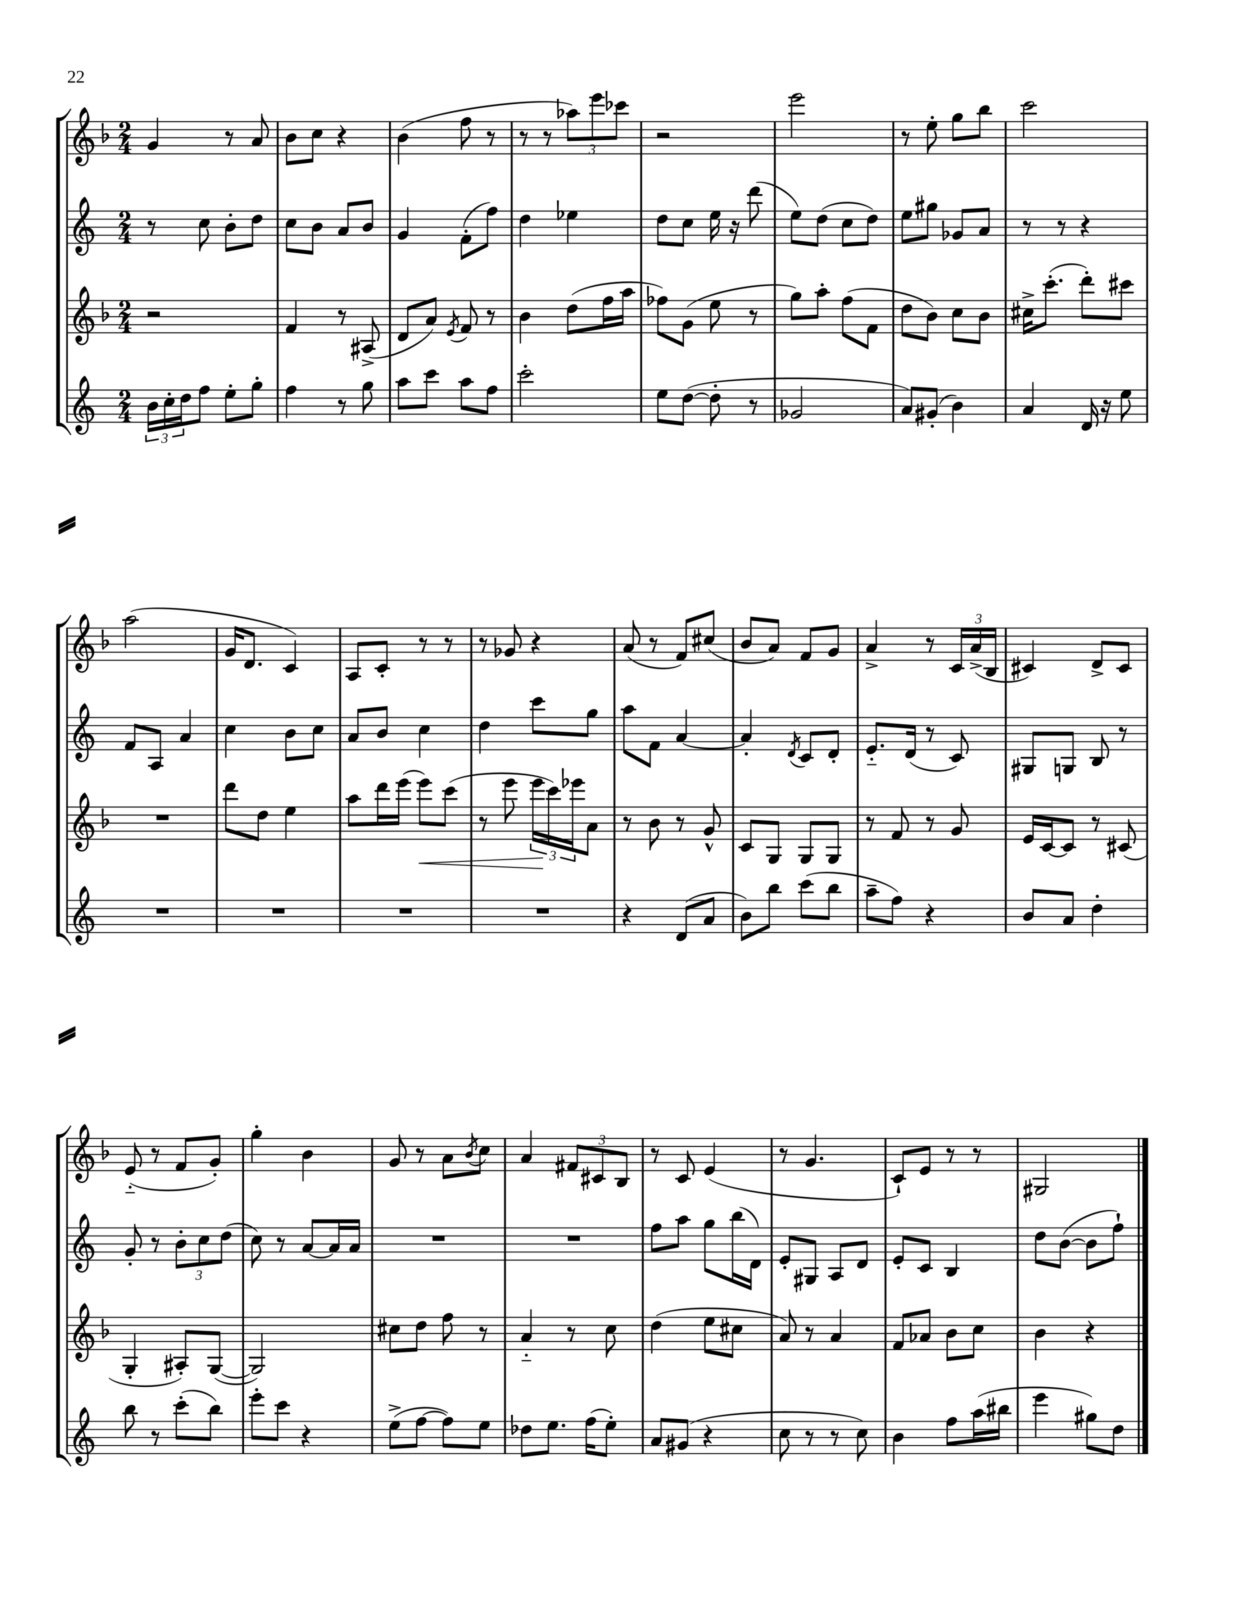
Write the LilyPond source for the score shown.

<<
\new StaffGroup <<
\new Staff = "s0" {
    \clef treble \key f \major \numericTimeSignature \time 2/4
    g'4 r8 a'8 |
    bes'8 c''8 r4 |
    bes'4( f''8 r8 |
    r8 r8 \tuplet 3/2 { aes''8) e'''8 ces'''8 } |
    r2 |
    e'''2 |
    r8 e''8-. g''8 bes''8 |
    c'''2 |
    a''2( |
    g'16 d'8. c'4) |
    a8 c'8-. r8 r8 |
    r8 ges'8 r4 |
    a'8( r8 f'8) cis''8( |
    bes'8 a'8) f'8 g'8 |
    a'4-> r8 \tuplet 3/2 { c'16 a'16->( bes16 } |
    cis'4) d'8-> cis'8 |
    e'8-_( r8 f'8 g'8-.) |
    g''4-. bes'4 |
    g'8 r8 a'8 \acciaccatura { bes'8 } c''8 |
    a'4 \tuplet 3/2 { fis'8 cis'8 bes8 } |
    r8 c'8 e'4( |
    r8 g'4. |
    c'8-!) e'8 r8 r8 |
    gis2 \bar "|." |
}
\new Staff = "s1" {
    \clef treble \key c \major \numericTimeSignature \time 2/4
    r8 c''8 b'8-. d''8 |
    c''8 b'8 a'8 b'8 |
    g'4 f'8-.( f''8) |
    d''4 ees''4 |
    d''8 c''8 e''16 r16 d'''8( |
    e''8) d''8( c''8 d''8) |
    e''8 gis''8 ges'8 a'8 |
    r8 r8 r4 |
    f'8 a8 a'4 |
    c''4 b'8 c''8 |
    a'8 b'8 c''4 |
    d''4 c'''8 g''8 |
    a''8 f'8 a'4~ |
    a'4-. \acciaccatura { d'8 } c'8 d'8-. |
    e'8.-_ d'16( r8 c'8) |
    gis8 g8 b8 r8 |
    g'8-. r8 \tuplet 3/2 { b'8-. c''8 d''8( } |
    c''8) r8 a'8~ a'16 a'16 |
    R2 |
    R2 |
    f''8 a''8 g''8 b''16( d'16) |
    e'8-. gis8 a8 d'8 |
    e'8-. c'8 b4 |
    d''8 b'8~( b'8 f''8-!) \bar "|." |
}
\new Staff = "s2" {
    \clef treble \key f \major \numericTimeSignature \time 2/4
    r2 |
    f'4 r8 ais8->( |
    d'8 a'8) \acciaccatura { e'8 } f'8 r8 |
    bes'4 d''8( f''16 a''16 |
    fes''8) g'8( e''8 r8 |
    g''8) a''8-. f''8( f'8 |
    d''8 bes'8) c''8 bes'8 |
    cis''16-> c'''8.-.( d'''8-.) cis'''8 |
    R2 |
    d'''8 d''8 e''4 |
    a''8 d'''16 e'''16( e'''8\<) c'''8( |
    r8 e'''8 \tuplet 3/2 { e'''16\! c'''16) ees'''16 } a'8 |
    r8 bes'8 r8 g'8-^ |
    c'8 g8 g8 g8 |
    r8 f'8 r8 g'8 |
    e'16 c'16~ c'8 r8 cis'8( |
    g4-. ais8-.) g8~( |
    g2) |
    cis''8 d''8 f''8 r8 |
    a'4-_ r8 c''8 |
    d''4( e''8 cis''8 |
    a'8) r8 a'4 |
    f'8 aes'8 bes'8 c''8 |
    bes'4 r4 \bar "|." |
}
\new Staff = "s3" {
    \clef treble \key c \major \numericTimeSignature \time 2/4
    \tuplet 3/2 { b'16 c''16-. d''16 } f''8 e''8-. g''8-. |
    f''4 r8 g''8 |
    a''8 c'''8 a''8 f''8 |
    c'''2-. |
    e''8 d''8~( d''8-. r8 |
    ges'2 |
    a'8) gis'8-.( b'4) |
    a'4 d'16 r16 e''8 |
    R2 |
    R2 |
    R2 |
    R2 |
    r4 d'8( a'8 |
    b'8) b''8 c'''8( b''8 |
    a''8-- f''8) r4 |
    b'8 a'8 d''4-. |
    b''8 r8 c'''8-.( b''8) |
    e'''8-. c'''8 r4 |
    e''8->( f''8~ f''8) e''8 |
    des''8 e''8. f''16( e''8-.) |
    a'8 gis'8( r4 |
    c''8 r8 r8 c''8) |
    b'4 f''8 a''16( bis''16 |
    e'''4 gis''8) d''8 \bar "|." |
}
>>
>>
\layout { \context { \Score \remove "Bar_number_engraver" } }
